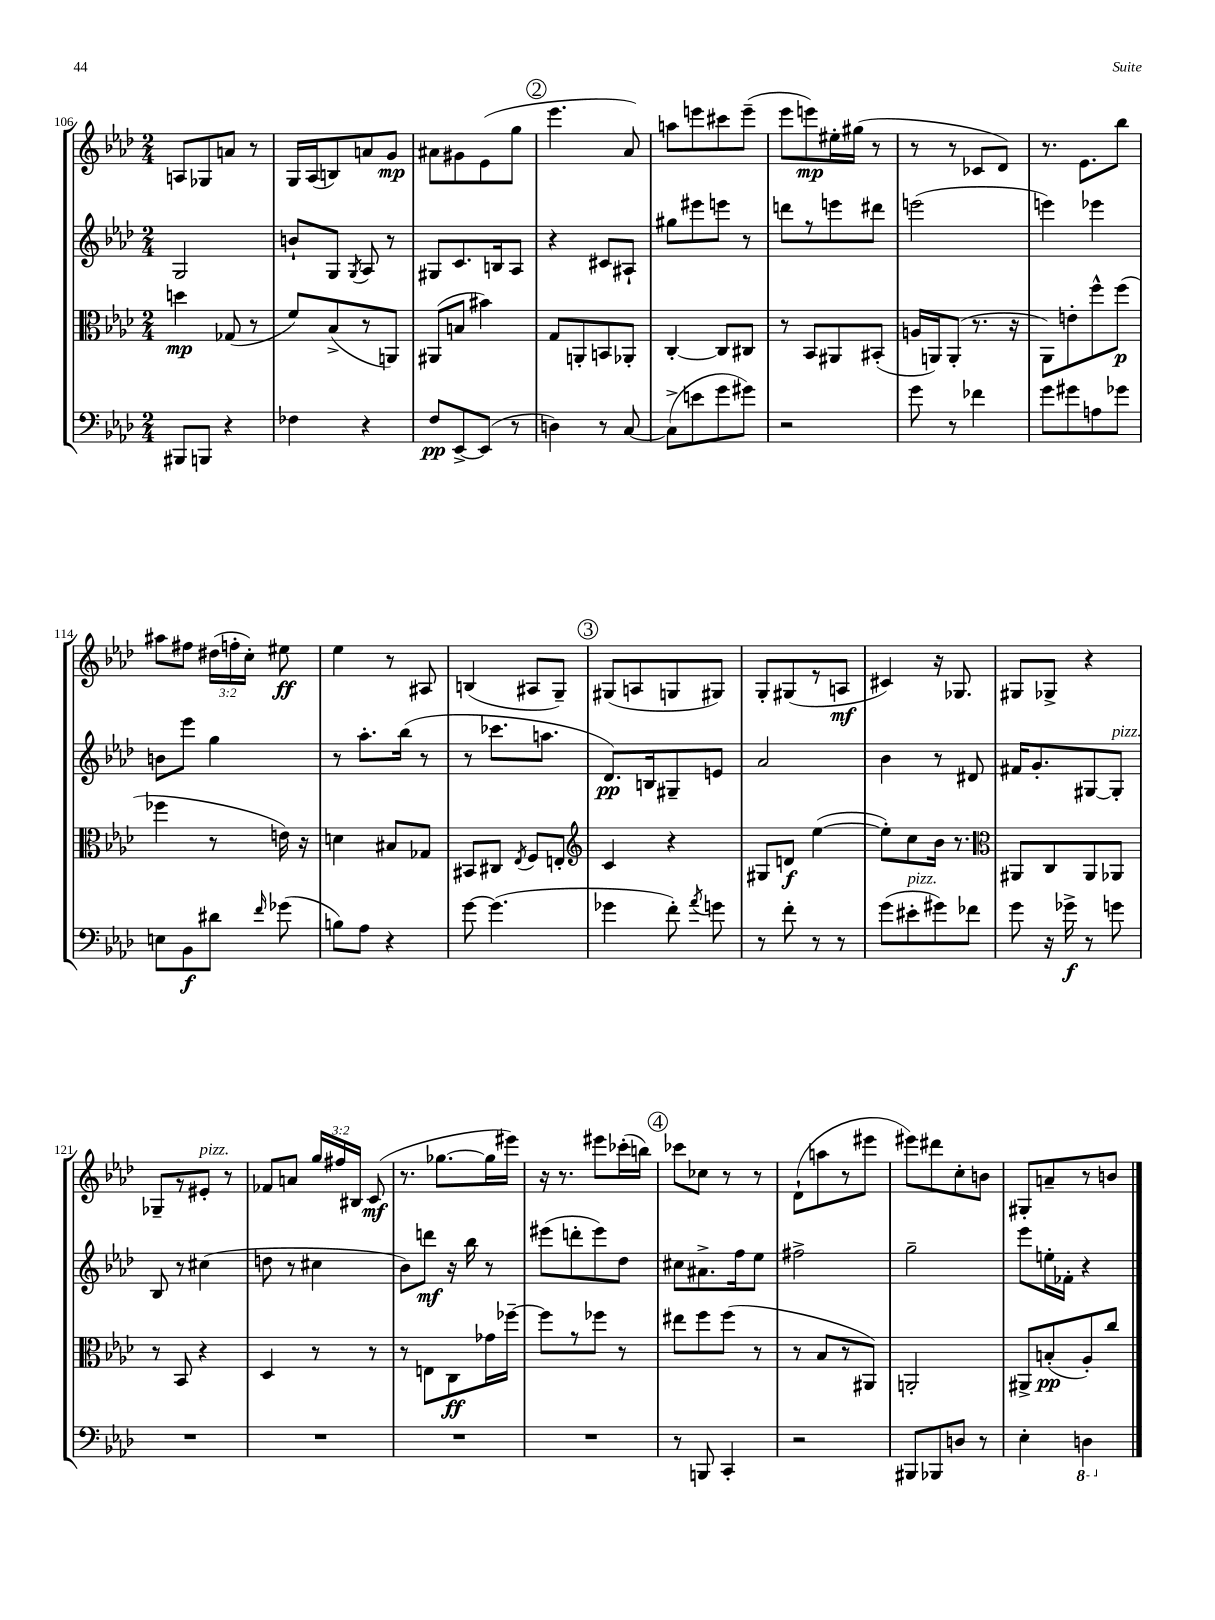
<<
\new StaffGroup <<
\new Staff = "s0" {
    \clef treble \key aes \major \numericTimeSignature \time 2/4 \override Staff.TupletNumber.text = #tuplet-number::calc-fraction-text
    \autoBeamOff a8[ ges8 a'8] r8 |
    g16[ aes16( b8) a'8 g'8]\mp |
    ais'8[ gis'8 ees'8( g''8] |
    \mark \markup { \circle "2" } ees'''4. aes'8) |
    a''8[ e'''8 cis'''8 e'''8]--( |
    ees'''8[ e'''8\mp) eis''16-. gis''16]( r8 |
    r8 r8 ces'8[ des'8]) |
    r8. ees'8.[ bes''8] |
    ais''8[ fis''8] \tuplet 3/2 { dis''16[( f''16-. c''16]-.) } eis''8\ff |
    ees''4 r8 ais8 |
    b4( ais8[ g8]--) |
    \mark \markup { \circle "3" } gis8[( a8 g8 gis8]) |
    g8[-. gis8( r8 a8]\mf |
    cis'4) r16 ges8. |
    gis8[ ges8]-> r4 |
    ges8[-- r8 eis'8]-.^\markup { \italic "pizz." } r8 |
    fes'8[ a'8] \tuplet 3/2 { g''16[ fis''16 bis16] } c'8\mf( |
    r8. ges''8.[~ ges''16 eis'''16]) |
    r16 r8. eis'''8[ ces'''16-.( b''16]) |
    \mark \markup { \circle "4" } ces'''8[ ces''8] r8 r8 |
    des'8[-!( a''8 r8 eis'''8] |
    eis'''8[) dis'''8 c''8-. b'8] |
    gis8[-. a'8-- r8 b'8] \bar "|." |
}
\new Staff = "s1" {
    \clef treble \key aes \major \numericTimeSignature \time 2/4
    \autoBeamOff g2 |
    b'8[-! g8] \acciaccatura { g8 } aes8 r8 |
    gis8[ c'8. b16 aes8] |
    \mark \markup { \circle "2" } r4 cis'8[ ais8]-! |
    gis''8[ eis'''8 e'''8] r8 |
    d'''8[ r8 e'''8 dis'''8] |
    e'''2( |
    e'''4) ees'''4 |
    b'8[ ees'''8] g''4 |
    r8 aes''8.[-. bes''16]( r8 |
    r8 ces'''8.[ a''8.] |
    \mark \markup { \circle "3" } des'8.[\pp) b16 gis8-- e'8] |
    aes'2 |
    bes'4 r8 dis'8 |
    fis'16[ g'8.-. gis8~ gis8]-.^\markup { \italic "pizz." } |
    bes8 r8 cis''4( |
    d''8 r8 cis''4 |
    bes'8[) d'''8]\mf r16 bes''16 r8 |
    eis'''8[( d'''8-. eis'''8) des''8] |
    \mark \markup { \circle "4" } cis''8[ ais'8.-> f''16 ees''8] |
    fis''2-> |
    g''2-- |
    ees'''8[ e''16-. fes'16]-. r4 \bar "|." |
}
\new Staff = "s2" {
    \clef alto \key aes \major \numericTimeSignature \time 2/4
    \autoBeamOff d''4\mp ges8( r8 |
    f'8[) bes8->( r8 a,8]) |
    ais,8[( b8] bis'4) |
    \mark \markup { \circle "2" } g8[ a,8-. b,8 aes,8]-. |
    c4~-. c8[ cis8] |
    r8 bes,8[ ais,8 bis,8]-.( |
    a16[ a,16) a,8]-.( r8. r16 |
    aes,8[) e'8-. f''8-^ f''8]\p( |
    fes''4 r8 e'16) r16 |
    d'4 bis8[ ges8] |
    bis,8[ cis8] \acciaccatura { ees8 } f8[ e8]-. |
    \mark \markup { \circle "3" } \clef treble c'4 r4 |
    gis8[ d'8]\f ees''4~( |
    ees''8[-.) c''8 bes'16] r8. |
    \clef alto ais,8[ c8 ais,8 aes,8] |
    r8 bes,8 r4 |
    des4 r8 r8 |
    r8 e8[ c8\ff ges'16 fes''16]~-- |
    fes''8[ r8 fes''8] r8 |
    \mark \markup { \circle "4" } eis''8[ f''8 f''8]( r8 |
    r8 bes8[ r8 ais,8]) |
    a,2-. |
    ais,8[-> b8-.\pp( aes8-.) c''8] \bar "|." |
}
\new Staff = "s3" {
    \clef bass \key aes \major \numericTimeSignature \time 2/4
    \autoBeamOff bis,,8[ b,,8] r4 |
    fes4 r4 |
    f8[\pp ees,8~-> ees,8]( r8 |
    \mark \markup { \circle "2" } d4) r8 c8~ |
    c8[->( e'8 g'8 gis'8]) |
    r2 |
    g'8 r8 fes'4 |
    g'8[ gis'8 a8 ges'8] |
    e8[ bes,8\f dis'8] \grace { f'16 } ges'8( |
    b8[) aes8] r4 |
    g'8~ g'4.( |
    \mark \markup { \circle "3" } ges'4 f'8-.) \acciaccatura { aes'8 } g'8 |
    r8 f'8-. r8 r8 |
    g'8[( eis'8-.^\markup { \italic "pizz." } gis'8) fes'8] |
    g'8 r16 ges'16->\f r8 g'8 |
    R2 |
    R2 |
    R2 |
    R2 |
    \mark \markup { \circle "4" } r8 b,,8 c,4-. |
    r2 |
    bis,,8[ bes,,8 d8] r8 |
    ees4-. \ottava #-1 d,4 \ottava #0 \bar "|." |
}
>>
>>
\layout { \context { \Score currentBarNumber = #106 } }
